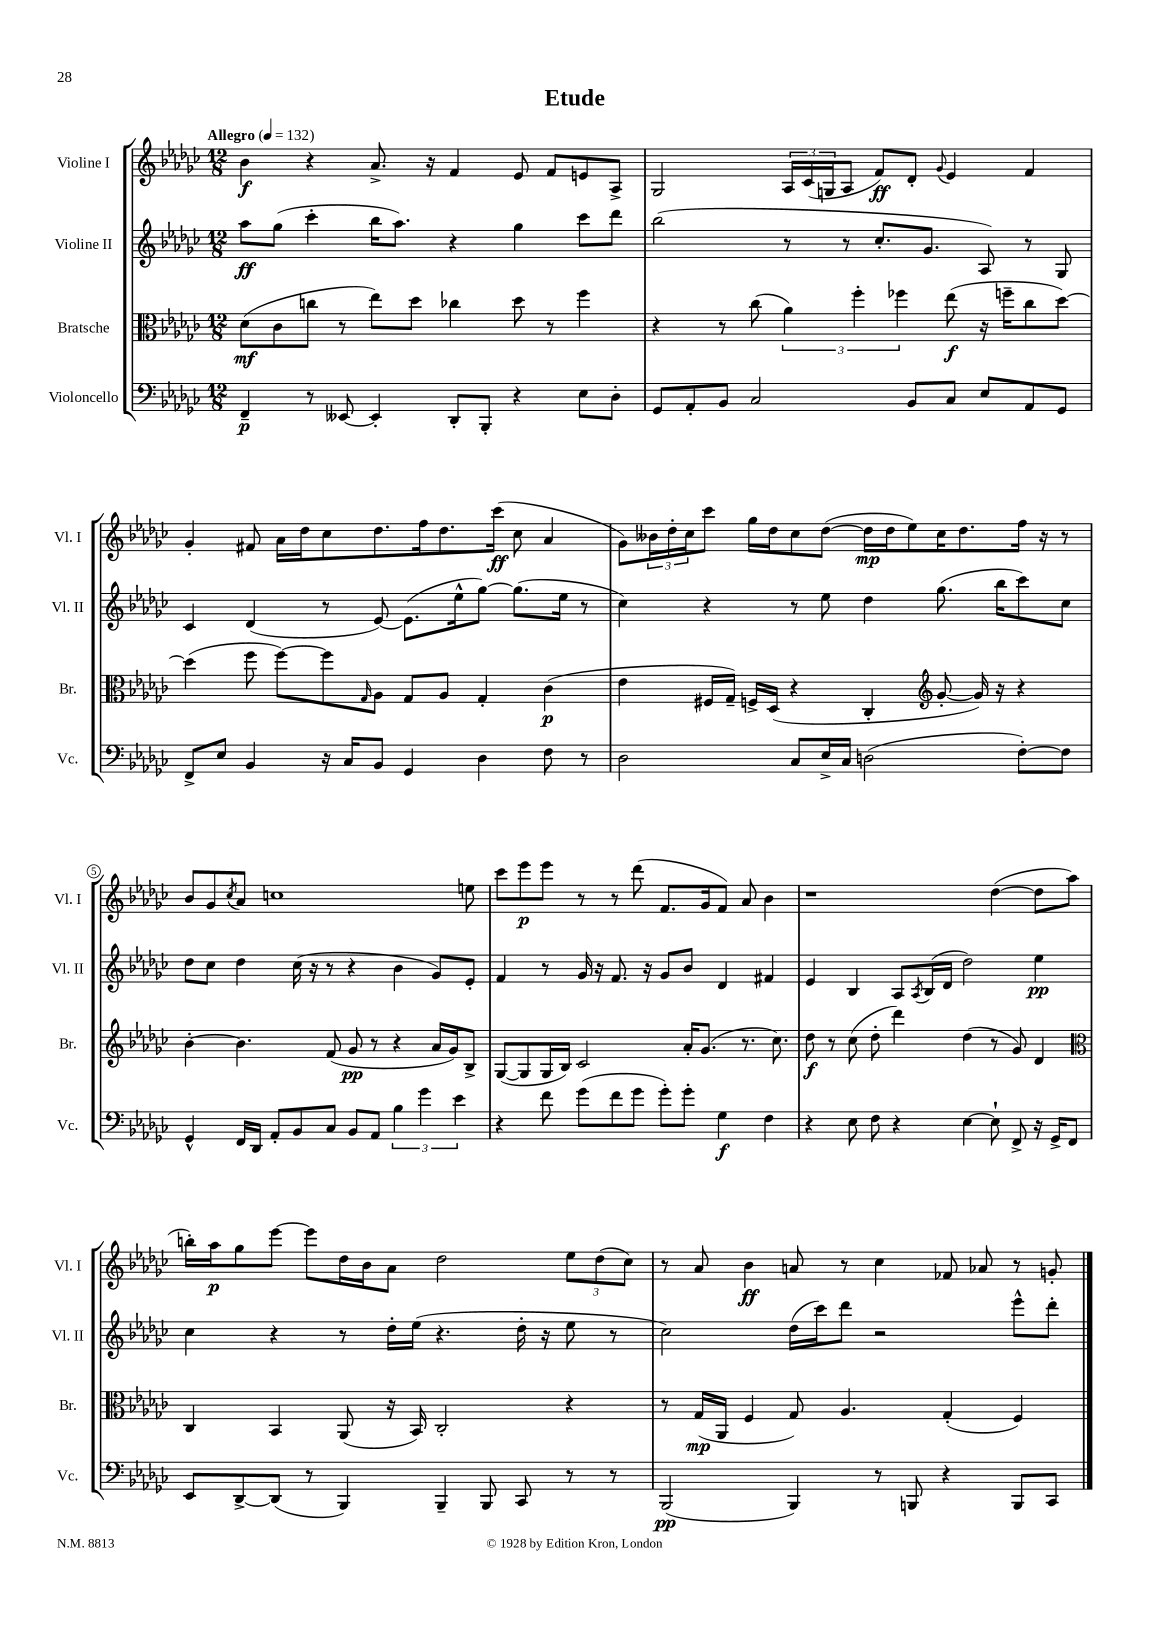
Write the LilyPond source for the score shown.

\header { title = "Etude" }
<<
\new StaffGroup <<
\new Staff = "s0" \with { instrumentName = "Violine I" shortInstrumentName = "Vl. I" } {
    \clef treble \key ges \major \numericTimeSignature \time 12/8 \tempo "Allegro" 4 = 132
    bes'4\f r4 aes'8.-> r16 f'4 ees'8 f'8 e'8 aes8-> |
    ges2 \tuplet 3/2 { aes16 ces'16( g16 } aes8 f'8\ff) des'8-. \appoggiatura { ges'8 } ees'4 f'4 |
    ges'4-. fis'8 aes'16 des''16 ces''8 des''8. f''16 des''8. ces'''16\ff( ces''8 aes'4 |
    ges'8) \tuplet 3/2 { beses'16 des''16-. ces''16 } ces'''8 ges''16 des''16 ces''8 des''8~( des''16\mp des''16 ees''8) ces''16 des''8. f''16 r16 r8 |
    bes'8 ges'8 \acciaccatura { ces''8 } aes'8 c''1 e''8 |
    ces'''8 ees'''8\p ees'''8 r8 r8 des'''8( f'8. ges'16 f'8) aes'8 bes'4 |
    r1 des''4~( des''8 aes''8 |
    b''16-.) aes''16\p ges''8 ees'''8~ ees'''8 des''16 bes'16 aes'8 des''2 \tuplet 3/2 { ees''8 des''8( ces''8) } |
    r8 aes'8 bes'4\ff a'8 r8 ces''4 fes'8 aes'8 r8 g'8-. \bar "|." |
}
\new Staff = "s1" \with { instrumentName = "Violine II" shortInstrumentName = "Vl. II" } {
    \clef treble \key ges \major \numericTimeSignature \time 12/8
    aes''8\ff ges''8( ces'''4-. bes''16 aes''8.) r4 ges''4 ces'''8 des'''8 |
    bes''2( r8 r8 ces''8.-. ges'8. aes8) r8 ges8 |
    ces'4 des'4( r8 ees'8~) ees'8.( ees''16-^ ges''8~) ges''8.( ees''16 r8 |
    ces''4) r4 r8 ees''8 des''4 ges''8.( bes''16 ces'''8) ces''8 |
    des''8 ces''8 des''4 ces''16( r16 r8 r4 bes'4 ges'8) ees'8-. |
    f'4 r8 ges'16 r16 f'8. r16 ges'8 bes'8 des'4 fis'4 |
    ees'4 bes4 aes8 \acciaccatura { aes8 } bes16( des'16 des''2) ees''4\pp |
    ces''4 r4 r8 des''16-. ees''16( r4. des''16-. r16 ees''8 r8 |
    ces''2) des''16( ces'''16) des'''8 r2 ees'''8-^ des'''8-. \bar "|." |
}
\new Staff = "s2" \with { instrumentName = "Bratsche" shortInstrumentName = "Br." } {
    \clef alto \key ges \major \numericTimeSignature \time 12/8
    des'8\mf( ces'8 c''8 r8 ees''8) des''8 ces''4 des''8 r8 f''4 |
    r4 r8 ces''8( \tuplet 3/2 { aes'4) f''4-. fes''4 } ees''8\f( r16 f''16-- ces''8 des''8~) |
    des''4( f''8 f''8~) f''8 \grace { ges16 } aes8 ges8 aes8 ges4-. ces'4\p( |
    ees'4 fis16 ges16--) f16-> des16( r4 ces4-. \clef treble ges'8~-. ges'16) r16 r4 |
    bes'4~-. bes'4. f'8( ges'8\pp r8 r4 aes'16 ges'16) bes8-> |
    ges8~( ges8 ges16 bes16) ces'2 aes'16-. ges'8.( r8. ces''8.) |
    des''8\f r8 ces''8( des''8-. des'''4) des''4( r8 ges'8) des'4 |
    \clef alto ces4 bes,4 aes,8( r16 bes,16) ces2-. r4 |
    r8 ges16\mp( aes,16 f4 ges8) aes4. ges4-.( f4) \bar "|." |
}
\new Staff = "s3" \with { instrumentName = "Violoncello" shortInstrumentName = "Vc." } {
    \clef bass \key ges \major \numericTimeSignature \time 12/8
    f,4--\p r8 eeses,8~ eeses,4-. des,8-. bes,,8-. r4 ees8 des8-. |
    ges,8 aes,8-. bes,8 ces2 bes,8 ces8 ees8 aes,8 ges,8 |
    f,8-> ees8 bes,4 r16 ces16 bes,8 ges,4 des4 f8 r8 |
    des2 ces8 ees16-> ces16 d2( f8~-.) f8 |
    ges,4-^ f,16 des,16 aes,8-. bes,8 ces8 bes,8 aes,8 \tuplet 3/2 { bes4 ges'4 ees'4 } |
    r4 f'8 ges'8( f'8 ges'8 ges'8-.) ges'8-. ges4\f f4 |
    r4 ees8 f8 r4 ees4~ ees8-! f,8-> r16 ges,16-> f,8 |
    ees,8 des,8~-> des,8( r8 bes,,4) bes,,4-- bes,,8 ces,8 r8 r8 |
    bes,,2\pp( bes,,4) r8 b,,8 r4 b,,8 ces,8 \bar "|." |
}
>>
>>
\layout { \context { \Score \override BarNumber.break-visibility = ##(#f #t #t) barNumberVisibility = #(every-nth-bar-number-visible 5) \override BarNumber.stencil = #(make-stencil-circler 0.1 0.3 ly:text-interface::print) } }
